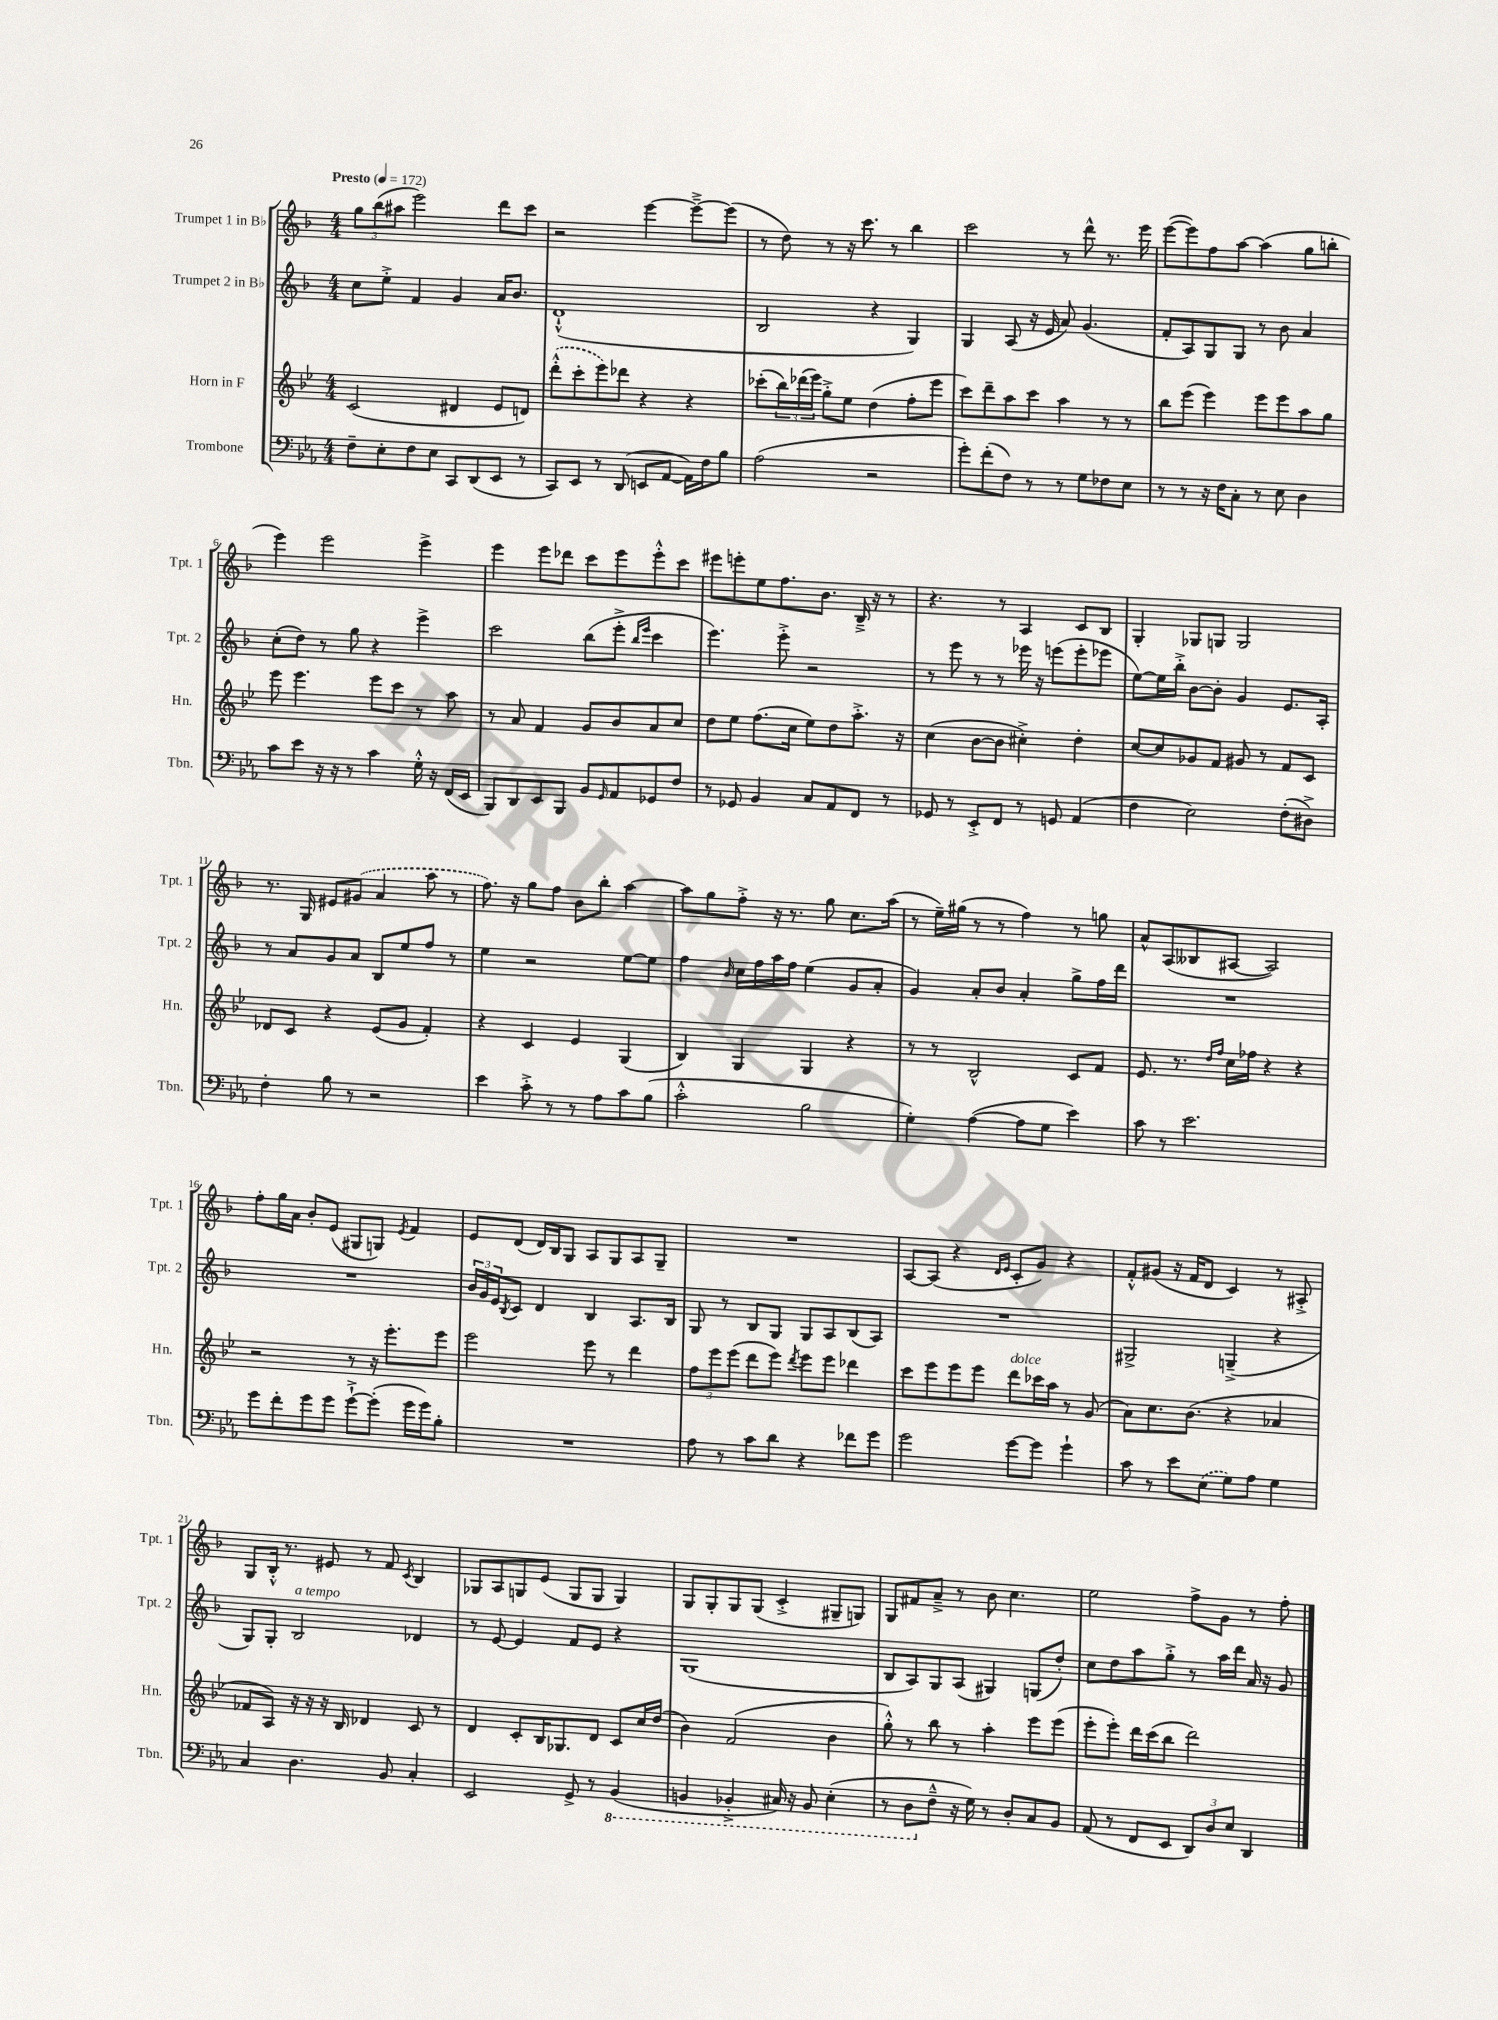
<<
\new StaffGroup <<
\new Staff = "s0" \with { instrumentName = "Trumpet 1 in Bb" shortInstrumentName = "Tpt. 1" } {
    \clef treble \key f \major \numericTimeSignature \time 4/4 \tempo "Presto" 4 = 172
    \tuplet 3/2 { g''8 bes''8( ais''8 } e'''2) d'''8 c'''8 |
    r2 e'''4~ e'''8~---> e'''8( |
    r8 d''8) r8 r16 c'''8. r8 bes''4 |
    c'''2 r8 d'''8-^ r8. e'''16 |
    e'''8~( e'''8) f''8 a''8~ a''4( g''8 b''8-. |
    e'''4) e'''2 e'''4-> |
    e'''4 e'''8 des'''8 c'''8 e'''8 e'''8-.-^ c'''8 |
    eis'''8 e'''8-. e''8 f''8. bes'8. bes16---> r16 r8 |
    r4. r8 a4 c'8 bes8 |
    g4-. ges8 g8 g2 |
    r8. g16 eis'8 \once \slurDashed gis'8( a'4 a''8 r8 |
    f''8.) r16 g''8 f''8 bes'8 bes''8-. a''4~ |
    a''8 g''8 f''8-.-> r16 r8. g''8 c''8. a''16( |
    r8 e''16--) gis''16( r8 r8 f''4) r8 g''8 |
    a'8-^ a8( beses8 ais8~ ais2) |
    f''8-. g''16 a'16 bes'8-. e'8( gis8 g8) \acciaccatura { e'8 } f'4 |
    e'8 d'8( d'16) bes16 g8 a8 g8 a8 g8-- |
    R1 |
    a8~ a8( r4 \grace { d'16 e'16 } c'8-. g'8) r4 |
    f'8-.-^ gis'8( r16 f'16 d'8 c'4) r8 ais8-.-> |
    g8 bes16-.-^ r8. eis'8 r8 f'8 \acciaccatura { c'8 } bes4 |
    ges8 a8 g8 e'8( g8 g8 g4) |
    g8 g8-. g8 g8( c'4-.-> gis8-- g8) |
    g8 fis'8 a'8---> r8 bes'8 c''4. |
    e''2 f''8-> g'8 r8 f''8-. \bar "|." |
}
\new Staff = "s1" \with { instrumentName = "Trumpet 2 in Bb" shortInstrumentName = "Tpt. 2" } {
    \clef treble \key f \major \numericTimeSignature \time 4/4
    c''8 e''8-.-> f'4 g'4 a'16 bes'8. |
    d'1-!-^( |
    bes2 r4 g4) |
    g4 a8( r16 e'16 a'8) g'4.( |
    f'8-. a8) g8 g8 r8 bes'8 a'4 |
    c''8-.( d''8) r8 g''8 r4 e'''4-> |
    c'''2 bes''8( e'''8-.-> \grace { bes''16 e'''16 } c'''4 |
    e'''4.) e'''8-.-> r2 |
    r8 e'''8 r8 r8 ees'''16 r16 e'''8( e'''8-. ees'''8 |
    e''8~) e''16 bes''16-.-> bes'8~ bes'8-. g'4 e'8. a16-. |
    r8 a'8 g'8 a'8 bes8 e''8 f''8 r8 |
    e''4 r2 e''8~ e''8 |
    f''4 \grace { bes'16 } c''16 f''16 a''16 f''16 e''4( g'8 a'8-. |
    g'4) a'8-. bes'8 a'4-. g''8-> f''16 d'''16 |
    R1 |
    R1 |
    \tuplet 3/2 { bes'16 g'16 e'16 } \acciaccatura { bes8 } c'8 d'4 bes4 a8. bes16 |
    g8 r8 bes8 g8 g8 a8 bes8( a8) |
    R1 |
    gis2-> g4--->( r4 |
    g8) g8-. bes2^\markup { \italic "a tempo" } des'4 |
    r8 e'8~ e'4 f'8 e'8 r4 |
    g1( |
    bes8 a8) g8 a8( gis4) g8( d''8-.) |
    c''8 d''8 a''8 g''8-.-> r8 a''16 d'''16 a'16 r16 g'8 \bar "|." |
}
\new Staff = "s2" \with { instrumentName = "Horn in F" shortInstrumentName = "Hn." } {
    \clef treble \key bes \major \numericTimeSignature \time 4/4
    c'2( dis'4 ees'8 d'8) |
    \once \slurDashed d'''8-.-^( c'''8-. ees'''8) des'''8 r4 r4 |
    ces'''8-.( \tuplet 3/2 { bes''16) des'''16( ees'''16) } g''8-.-> ees''8 d''4( f''8-. ees'''8 |
    c'''8) d'''8-- a''8 c'''8 a''4 r8 r8 |
    bes''8 ees'''8( ees'''4) ees'''8 ees'''8 a''8 g''8 |
    ees'''8 ees'''4. ees'''8 c'''8 r8 a''8 |
    r8 a'8 f'4 g'8 bes'8 a'8 c''8 |
    d''8 ees''8 f''8.( c''16 ees''8) d''8 a''8.-.-> r16 |
    c''4( bes'8~ bes'8 cis''4-.->) d''4-. |
    c''8~ c''8 ges'8 f'8 gis'8 r8 f'8 c'8 |
    des'8 c'8 r4 ees'8( g'8 f'4-.) |
    r4 c'4 ees'4 g4( |
    bes4) g4 g4 r4 |
    r8 r8 bes2-^ c'8 f'8 |
    ees'8. r8. \grace { d''16 f''16 } c''16 fes''16 r4 r4 |
    r2 r8 r16 ees'''8.-. ees'''8 |
    ees'''2 ees'''8 r8 d'''4 |
    \tuplet 3/2 { f''8 ees'''8 ees'''8( } d'''8 ees'''8) \acciaccatura { d'''8 } ees'''8 ees'''8 des'''4 |
    c'''8 ees'''8 ees'''8 ees'''8 d'''8^\markup { \italic "dolce" } ces'''16 a''16 r8 g'8( |
    a'8) c''8. bes'8.( r4 aes'4 |
    fes'8 a8) r16 r16 r16 bes16 des'4 c'8 r8 |
    d'4 c'8-. bes16 ges8. d'8 c'8 c''16 d''16( |
    bes'4) f'2( bes'4 |
    g''8-.-^) r8 bes''8 r8 a''4-. ees'''8 ees'''8( |
    ees'''8-. ees'''8-.) d'''16 c'''16( bes''8 d'''2) \bar "|." |
}
\new Staff = "s3" \with { instrumentName = "Trombone" shortInstrumentName = "Tbn." } {
    \clef bass \key ees \major \numericTimeSignature \time 4/4
    f8-- ees8-. f8 ees8 c,8 d,8( ees,8 r8 |
    c,8) ees,8 r8 d,8( e,8 aes,8~ aes,16) f16 bes8 |
    aes2( r2 |
    g'8-.) f'8-.( f8) r8 r8 g8 fes8 ees8 |
    r8 r8 r16 f16 c8-. r8 ees8 d4 |
    c'8 ees'8 r16 r16 r8 c'4 g16-.-^ r16 f,16( ees,16 |
    bes,,8) d,8 ees,8 bes,,8 bes,8 \grace { g,16 } aes,8 ges,8 f8 |
    r8 ges,8 bes,4 c8 aes,8 f,8 r8 |
    ges,8 r8 ees,8-.-> f,8 r8 g,8 aes,4( |
    f4 ees2) f8-.( dis8->) |
    f4-. bes8 r8 r2 |
    ees'4 c'8-.-> r8 r8 aes8 c'8 bes8( |
    c'2-.-^ bes2 |
    g4-.) aes4~( aes8 g8 ees'4) |
    c'8 r8 ees'2. |
    g'8 f'8-. g'8 g'8 g'8~-!-> g'8-.( g'16 g'16) bes8-. |
    R1 |
    aes8 r8 c'8 d'8 r4 fes'8 g'8 |
    g'2 g'8~ g'8 g'4-! |
    c'8 r8 ees'8 \once \slurDashed ees8( g8) aes8 g4 |
    c4 d4. bes,8 c4-. |
    ees,2 g,8-> r8 \ottava #-1 bes,,4( |
    b,,4 bes,,4-.-> cis,16) r16 bes,,8 ees,4-.( |
    r8 d,8 \ottava #0 f8---^ r16 g16) r8 d8-. c8 bes,8 |
    aes,8( r8 f,8 ees,8 \tuplet 3/2 { d,8) d8 ees8 } d,4 \bar "|." |
}
>>
>>
